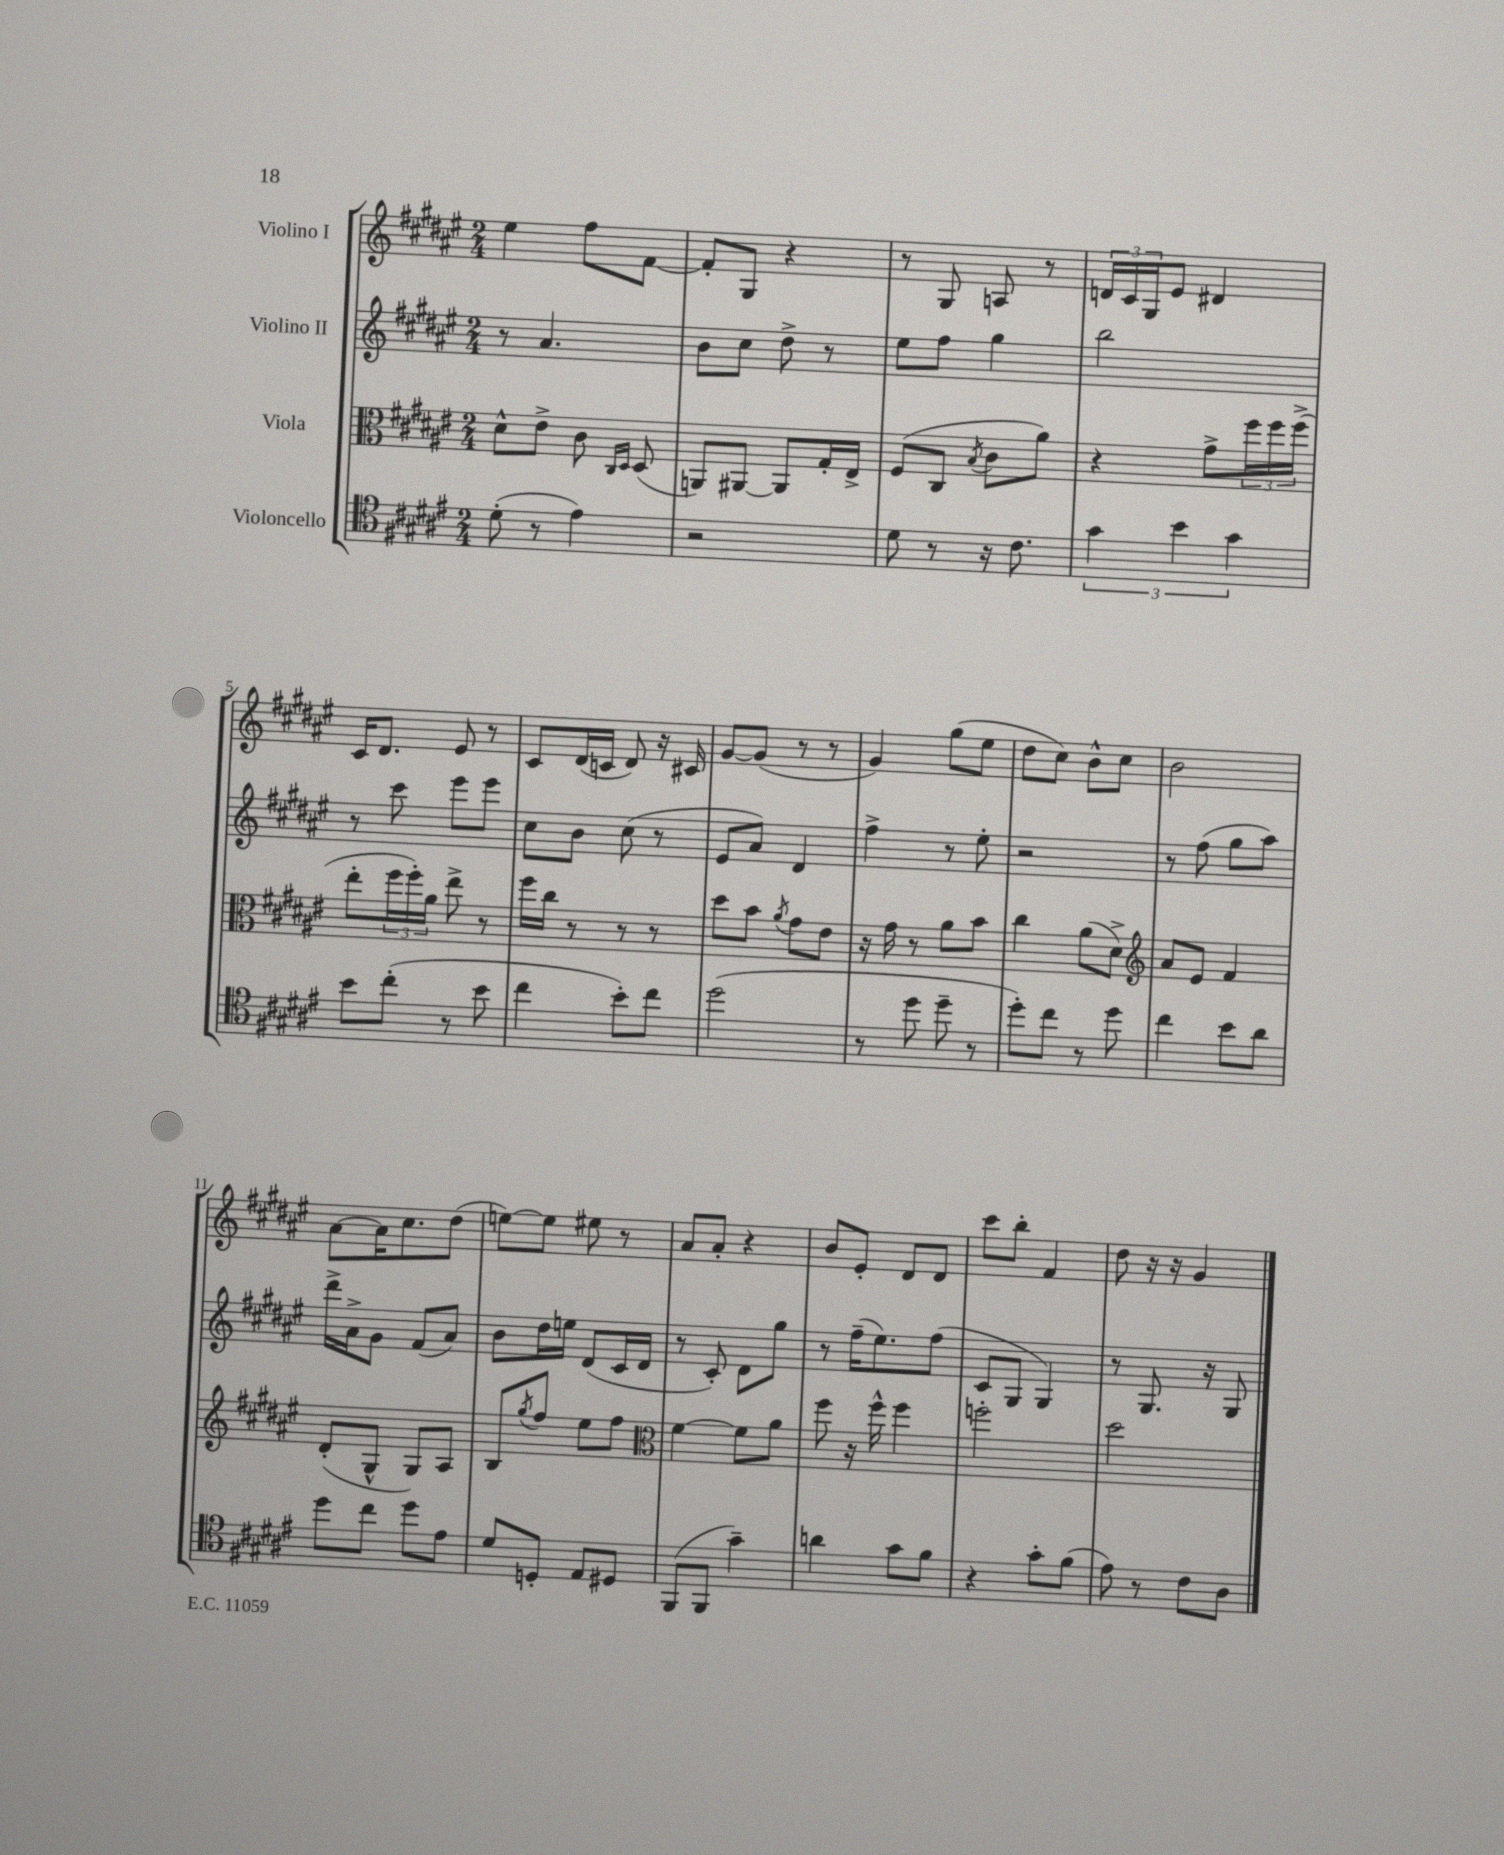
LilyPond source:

<<
\new StaffGroup <<
\new Staff = "s0" \with { instrumentName = "Violino I" } {
    \clef treble \key fis \major \numericTimeSignature \time 2/4
    eis''4 fis''8 fis'8~ |
    fis'8-. gis8 r4 |
    r8 gis8 a8 r8 |
    \tuplet 3/2 { d'16 cis'16 gis16 } eis'8 dis'4 |
    cis'16 dis'8. eis'8 r8 |
    cis'8 dis'16( c'16 dis'8) r16 cis'16 |
    gis'8~ gis'8( r8 r8 |
    gis'4) gis''8( eis''8 |
    dis''8 cis''8) b'8-^ cis''8 |
    b'2 |
    ais'8~ ais'16 cis''8. dis''8( |
    e''8~) e''8 eis''8 r8 |
    ais'8 ais'8-. r4 |
    b'8 eis'8-. dis'8 dis'8 |
    cis'''8 b''8-. fis'4 |
    dis''8 r16 r16 gis'4 \bar "|." |
}
\new Staff = "s1" \with { instrumentName = "Violino II" } {
    \clef treble \key fis \major \numericTimeSignature \time 2/4
    r8 ais'4. |
    b'8 cis''8 dis''8-> r8 |
    eis''8 fis''8 gis''4 |
    b''2 |
    r8 cis'''8 eis'''8 eis'''8 |
    cis''8 b'8 cis''8( r8 |
    eis'8 ais'8) dis'4 |
    fis''4-> r8 eis''8-. |
    r2 |
    r8 fis''8( gis''8 ais''8) |
    dis'''16-> ais'16-> gis'8 fis'8( ais'8) |
    b'8 dis''16 e''16 dis'8( cis'16 dis'16 |
    r8 cis'8-.) dis'8 gis''8 |
    r8 fis''16--( eis''8.) fis''8( |
    cis'8 gis8 gis4) |
    r8 gis8. r16 gis8 \bar "|." |
}
\new Staff = "s2" \with { instrumentName = "Viola" } {
    \clef alto \key fis \major \numericTimeSignature \time 2/4
    dis'8-^ eis'8-> cis'8 \grace { cis16 dis16 } dis8( |
    a,8) ais,8~ ais,8 gis16-. eis16-> |
    fis8( cis8 \acciaccatura { b8 } cis'8 ais'8) |
    r4 gis'8-> \tuplet 3/2 { fis''16 fis''16 fis''16->( } |
    eis''8-. \tuplet 3/2 { fis''16 fis''16-.) ais'16 } eis''8-> r8 |
    fis''16 cis''16 r8 r8 r8 |
    dis''8 b'8 \acciaccatura { ais'8 } gis'8 eis'8 |
    r16 gis'16 r8 ais'8 b'8 |
    cis''4 ais'8( dis'8->) |
    \clef treble ais'8 eis'8 fis'4 |
    dis'8-.( gis8-^ gis8) ais8 |
    b8 \acciaccatura { gis''8 } fis''8 eis''8 fis''8 |
    \clef alto fis'4~ fis'8 ais'8 |
    fis''8 r16 fis''16-^ fis''4 |
    f''2-. |
    dis''2 \bar "|." |
}
\new Staff = "s3" \with { instrumentName = "Violoncello" } {
    \clef tenor \key fis \major \numericTimeSignature \time 2/4
    dis'8-.( r8 eis'4) |
    r2 |
    dis'8 r8 r16 cis'8. |
    \tuplet 3/2 { gis'4 b'4 gis'4 } |
    b'8 cis''8-.( r8 b'8 |
    cis''4 b'8-.) cis''8 |
    dis''2( |
    r8 dis''8 dis''8-- r8 |
    dis''8-.) cis''8 r8 dis''8 |
    cis''4 b'8 ais'8 |
    dis''8 cis''8 dis''8 eis'8 |
    dis'8 d8-. eis8 dis8 |
    fis,8( fis,8 gis'4--) |
    a'4 gis'8 fis'8 |
    r4 gis'8-. fis'8( |
    eis'8) r8 cis'8 ais8 \bar "|." |
}
>>
>>
